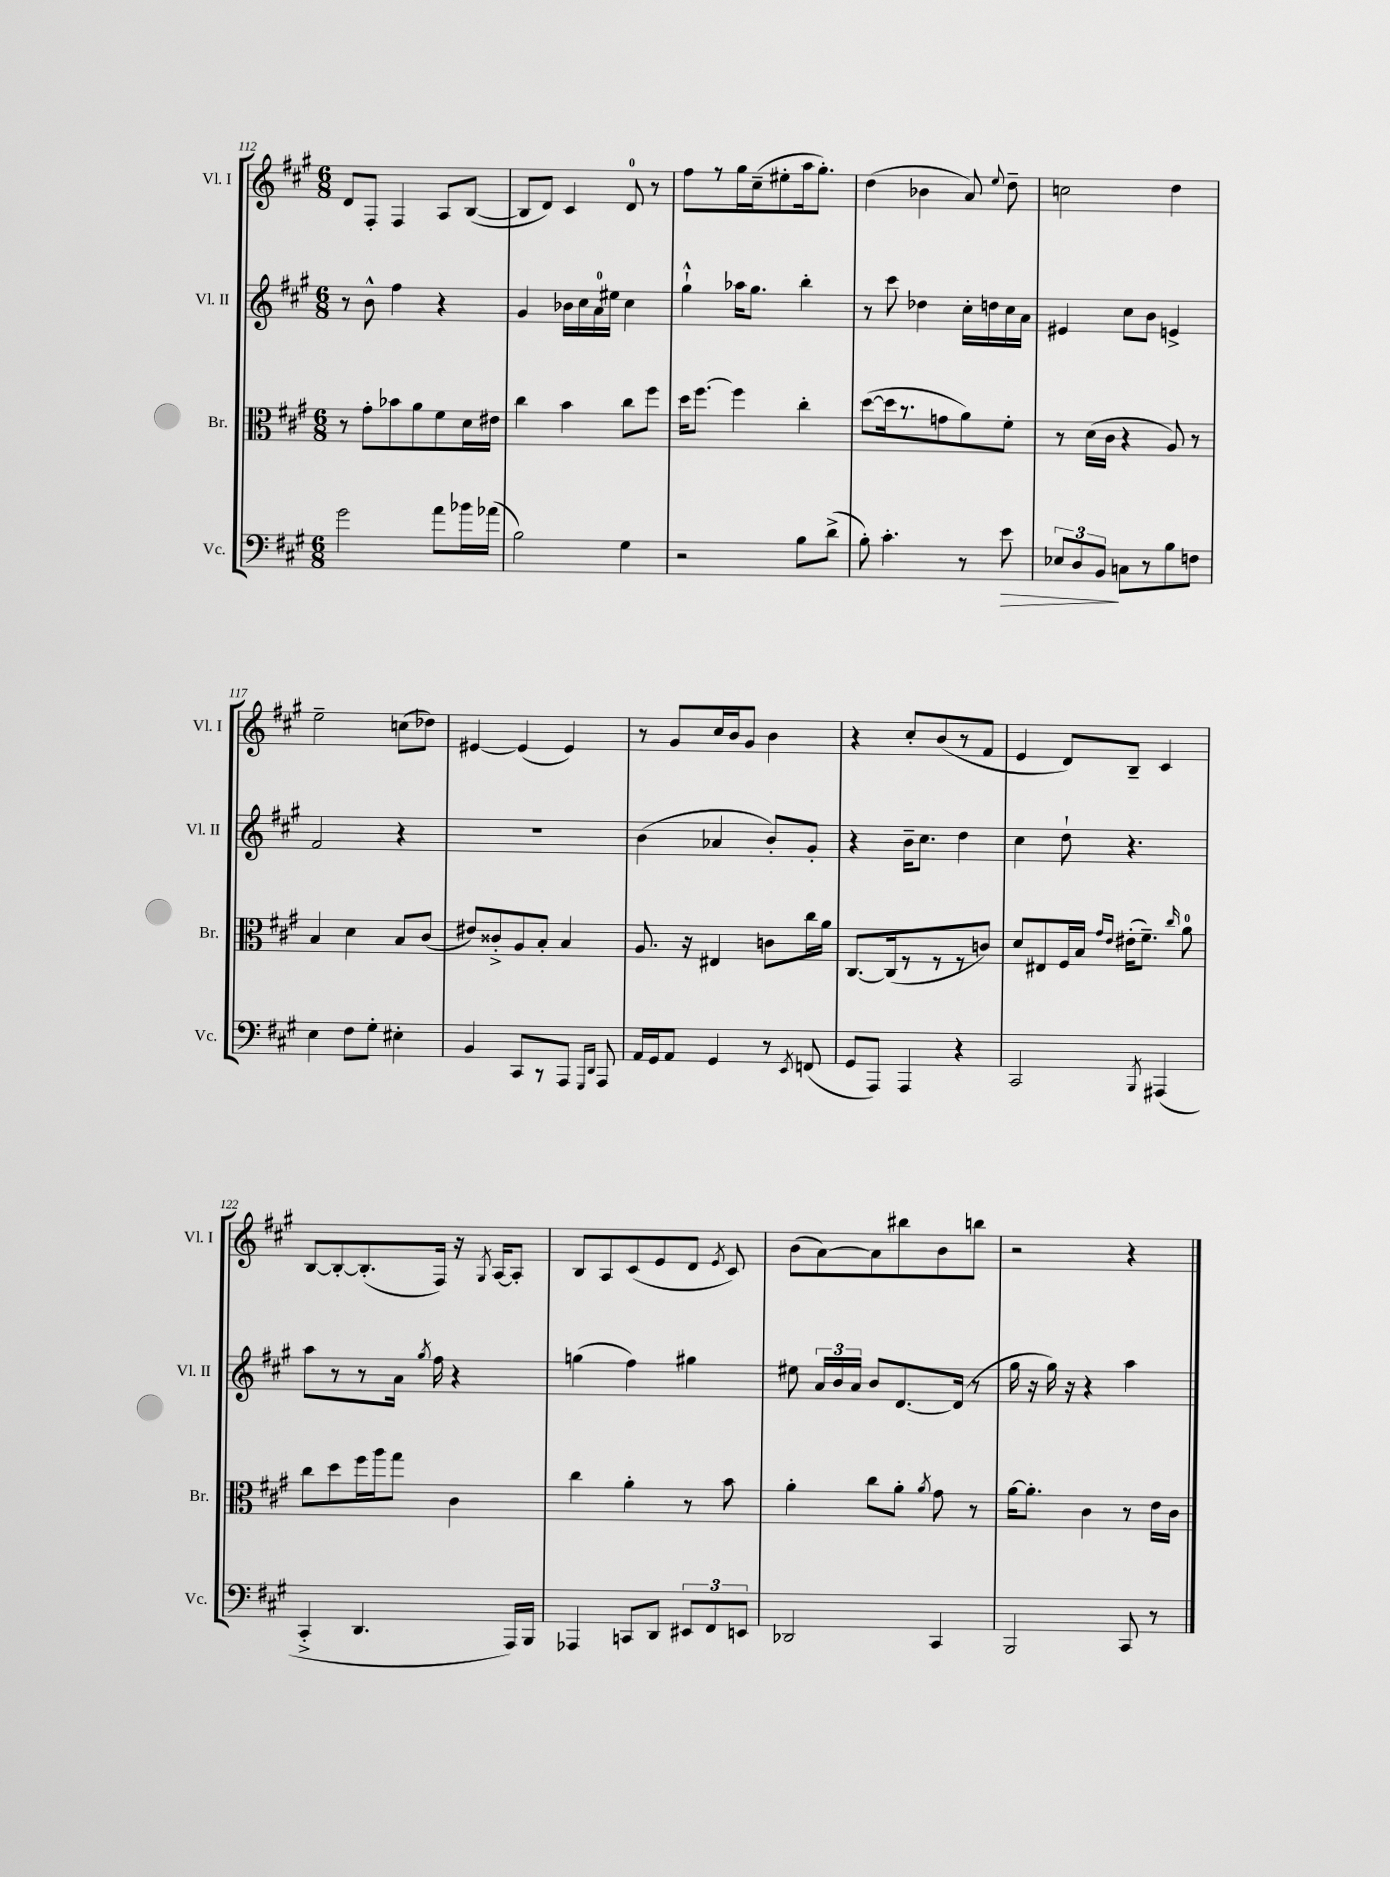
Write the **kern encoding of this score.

**kern	**kern	**kern	**kern
*staff4	*staff3	*staff2	*staff1
*clefF4	*clefC3	*clefG2	*clefG2
*k[f#c#g#]	*k[f#c#g#]	*k[f#c#g#]	*k[f#c#g#]
*M6/8	*M6/8	*M6/8	*M6/8
2g#	8r	8r	8d
.	8g#'	8b^^	8F#'
.	8b-	4ff#	4F#
.	8a	.	.
8a	8f#	4r	8A
16b-	16d	.	([8B
(16a-	16e#	.	.
=	=	=	=
2B)	4cc#	4g#	8B]
.	.	.	8d)
.	4b	16b-	4c#
.	.	16cc#	.
.	.	16a	.
.	.	16ee#	.
4G#	8cc#	4cc#	8d
.	8ff#	.	8r
=	=	=	=
2r	16dd	4gg#`^^	8ff#
.	[8.ff#	.	.
.	.	.	8r
.	4ff#]	16aa-	16gg#
.	.	8.gg#	(16cc#~
.	.	.	8ee#'
8B	4cc#'	4bb'	16aa
.	.	.	8.gg#')
(8d^	.	.	.
=	=	=	=
8B')	([8dd	8r	(4dd
4.c#'	16dd]	8ccc#	.
.	8.r	.	.
.	.	4dd-	4b-
.	8g	.	.
8r	8a)	16cc#'	8a)
.	.	16dd	.
.	.	.	8qqee
8e	8f#'	16cc#	8dd~
.	.	16a	.
=	=	=	=
12E-	8r	4e#	2cc
12D	.	.	.
.	(16d	.	.
12BB	.	.	.
.	16c#	.	.
8C	4r	8cc#	.
8r	.	8b	.
8B	8A)	4e^	4dd
8F	8r	.	.
=	=	=	=
4E	4B	2f#	2ee~
8F#	4d	.	.
8G#'	.	.	.
4E#'	8B	4r	(8cc
.	(8c#	.	8dd-)
=	=	=	=
4BB	8e#)	2.r	[4e#
.	8c##'^	.	.
8CC#	8A	.	(4e#]
8r	8B'	.	.
8AAA	4B	.	4e#)
16qqGGG#	.	.	.
16qqDD	.	.	.
8AAA	.	.	.
=	=	=	=
16AA	8.A	(4b	8r
16GG#	.	.	.
8AA	.	.	8g#
.	16r	.	.
4GG#	4E#	4a-	16cc#
.	.	.	16b
.	.	.	8g#
8r	8c	8b')	4b
8qEE	.	.	.
(8FF	16cc#	8g#'	.
.	16a	.	.
=	=	=	=
8GG#	[8.C#	4r	4r
8AAA)	.	.	.
.	(16C#]	.	.
4AAA	8r	16b~	8cc#'
.	.	8.cc#	.
.	8r	.	(8b
4r	8r	4dd	8r
.	8c)	.	8f#
=	=	=	=
2CC#	8d	4cc#	4e
.	8E#	.	.
.	16F#	8dd`	8d)
.	16B	.	.
.	16qqg#	.	.
.	16qqe	.	.
.	(16e#'	4.r	8B~
.	8.f#~)	.	.
8qBBB	.	.	.
(4AAA#	.	.	4c#
.	16qqcc#	.	.
.	8a	.	.
=	=	=	=
4CC#'^	8cc#	8aa	[8B
.	8dd	8r	8B'_
4.DD	16ff#	8r	(8.B']
.	16aa	.	.
.	8gg#	16a	.
.	.	8qgg#	.
.	.	16ff#	16F#)
.	4c#	4r	16r
.	.	.	8qG#
.	.	.	[16A
16AAA)	.	.	8A']
16BBB	.	.	.
=	=	=	=
4AAA-	4cc#	(4gg	8B
.	.	.	8A
8CC	4a'	4ff#)	(8c#
8DD	.	.	8e
12EE#	8r	4gg#	8d
12FF#	.	.	.
.	.	.	8qe
.	8b	.	8c#)
12EE	.	.	.
=	=	=	=
2DD-	4a'	8ee#	(8b
.	.	24a	[8a)
.	.	24b	.
.	.	24a	.
.	8cc#	8b	8a]
.	8a'	[8.d	8bb#
.	8qa	.	.
4CC#	8g#	.	8b
.	.	(16d]	.
.	8r	8r	8bb
=	=	=	=
2BBB	[16a	16gg#	2r
.	8.a']	16r	.
.	.	16gg#)	.
.	.	16r	.
.	4c#	4r	.
8CC#	8r	4aa	4r
8r	16e	.	.
.	16c#	.	.
==	==	==	==
*-	*-	*-	*-
